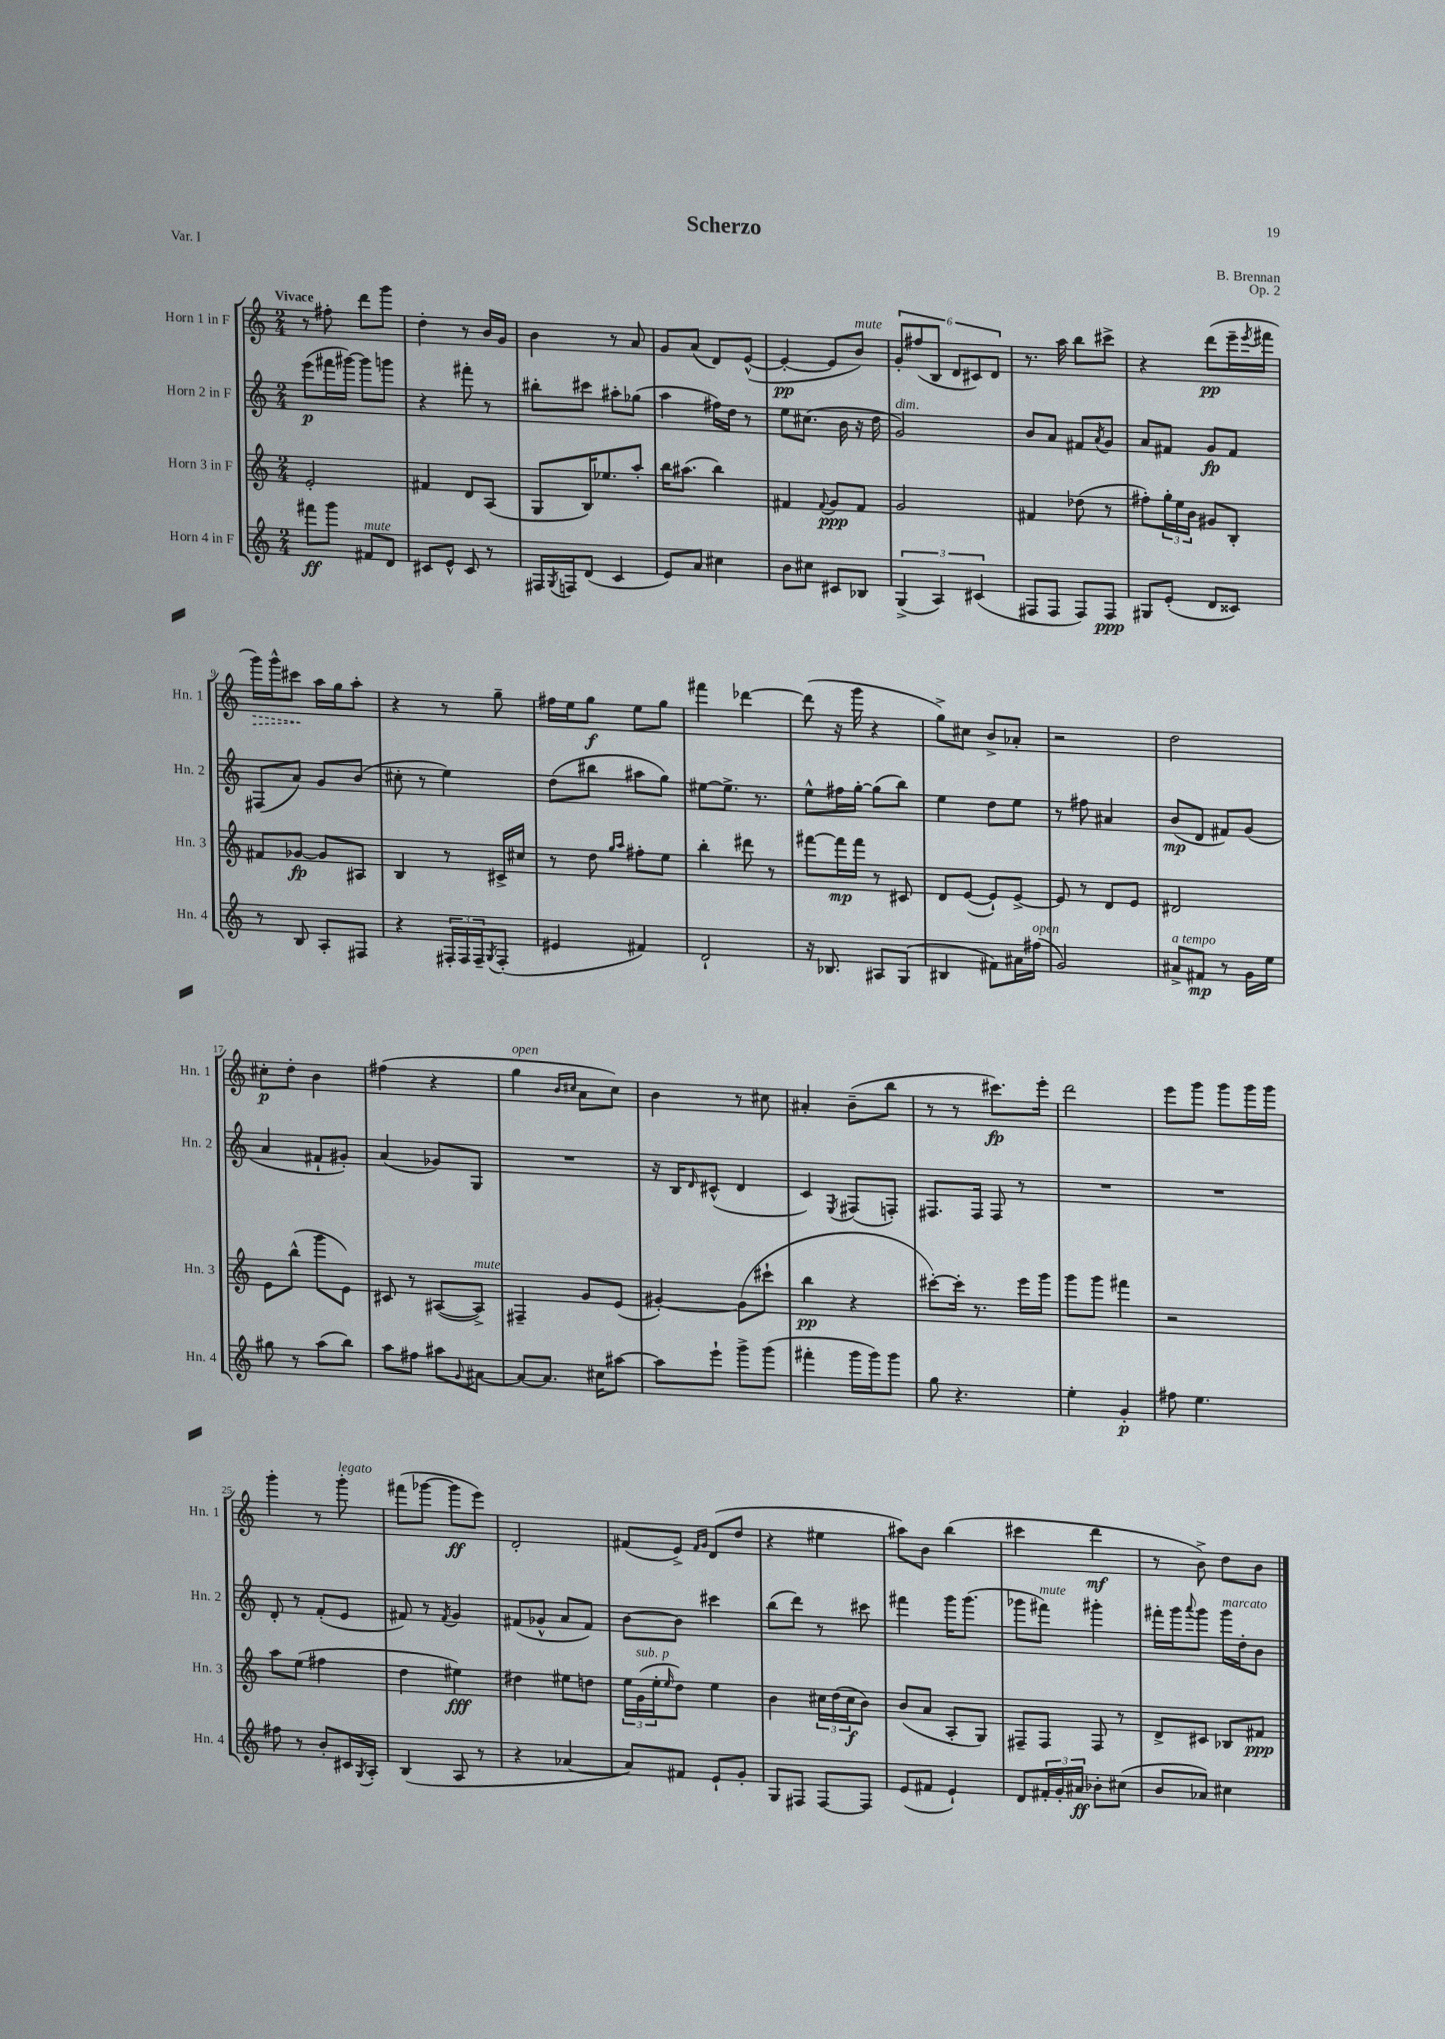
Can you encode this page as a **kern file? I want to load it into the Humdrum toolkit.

**kern	**dynam	**kern	**dynam	**kern	**dynam	**kern	**dynam
*part4	*part4	*part3	*part3	*part2	*part2	*part1	*part1
*staff4	*staff4	*staff3	*staff3	*staff2	*staff2	*staff1	*staff1
*I"Horn 4 in F	*	*I"Horn 3 in F	*	*I"Horn 2 in F	*	*I"Horn 1 in F	*
*I'Hn. 4	*	*I'Hn. 3	*	*I'Hn. 2	*	*I'Hn. 1	*
*clefG2	*	*clefG2	*	*clefG2	*	*clefG2	*
*k[]	*	*k[]	*	*k[]	*	*k[]	*
*M2/4	*	*M2/4	*	*M2/4	*	*M2/4	*
=1	=1	=1	=1	=1	=1	=1	=1
!	!	!	!	!	!	!LO:TX:a:B:t=Vivace	!
8fff#X\L	ff	2e'/	.	(8eee\L	p	8r	.
8ggg\J	.	.	.	16fff#X\L	.	8ff#X'\	.
.	.	.	.	[16ggg#X\JJ)	.	.	.
!LO:TX:a:i:t=mute	!	!	!	!	!	!	!
8f#X/L	.	.	.	8ggg#\L]	.	8ddd\L	.
8d/J	.	.	.	8gggn\J	.	8ggg\J	.
=2	=2	=2	=2	=2	=2	=2	=2
8c#X/L	.	4f#X/	.	4r	.	4dd'\	.
8e^^/J	.	.	.	.	.	.	.
8c#/	.	8d/L	.	8fff#X'\	.	8r	.
8r	.	(8A/J	.	8r	.	16b/LL	.
.	.	.	.	.	.	16g/JJ	.
=3	=3	=3	=3	=3	=3	=3	=3
16F#X/LL	.	8G/L	.	8bb#X'\L	.	4b\	.
8qG/	.	.	.	.	.	.	.
16Fn/J	.	.	.	.	.	.	.
(8d/J	.	16B/K)	.	8ccc#X\J	.	.	.
.	.	8.ee-X/	.	.	.	.	.
4c/	.	.	.	8aa#X'\L	.	8r	.
.	.	8aa'/J	.	(8gg-X\J	.	8a/	.
=4	=4	=4	=4	=4	=4	=4	=4
8e/L)	.	16bb\KL	.	4aa\	.	8g/L	.
.	.	(8.aa#X\J	.	.	.	.	.
8a/J	.	.	.	.	.	(8a/J	.
4cc#X\	.	4bb\)	.	16ff#X\LL)	.	8d/L)	.
.	.	.	.	16dd\JJ	.	.	.
.	.	.	.	8r	.	([8e^^/J	.
=5	=5	=5	=5	=5	=5	=5	=5
8b\L	.	4f#X/	.	8ee\L	.	4e'/_	pp
8cc#X\J	.	.	.	(8.cc#X\J	.	.	.
.	.	8qqf#/	.	.	.	.	.
8c#X/L	.	8g/L	ppp	.	.	8e/L]	.
.	.	.	.	16b\	.	.	.
!	!	!	!	!	!	!LO:TX:a:i:t=mute	!
8B-X/J	.	8f#/J	.	16r	.	8b/J)	.
.	.	.	.	16dd\	.	.	.
=6	=6	=6	=6	=6	=6	=6	=6
!	!	!	!	!LO:TX:a:i:t=dim.	!	!	!
(6G^/	.	2g/	.	2g/)	.	12g'/L	.
.	.	.	.	.	.	(12ff#X/	.
6A/)	.	.	.	.	.	12B/J	.
.	.	.	.	.	.	12d/L	.
(6c#X/	.	.	.	.	.	12c#X/)	.
.	.	.	.	.	.	12d/J	.
=7	=7	=7	=7	=7	=7	=7	=7
8F#X/L	.	4f#X/	.	8b/L	.	8.r	.
8F#/J	.	.	.	8a/J	.	.	.
.	.	.	.	.	.	16aa\	.
8F#/L)	.	(8dd-X\	.	8f#X/L	.	8bb\L	.
.	.	.	.	8qa/	.	.	.
8F#/J	ppp	8r	.	8g/J	.	8ccc#X^\J	.
=8	=8	=8	=8	=8	=8	=8	=8
8G#X/L	.	8ff#X'\L)	.	8a/L	.	4r	.
(8e'/J	.	24gg'\L	.	8f#X/J	.	.	.
.	.	24ee\	.	.	.	.	.
.	.	24b\JJ	.	.	.	.	.
8d/L	.	8g#X/L	.	8g/L	fp	(8ddd\L	pp
8c##X/J)	.	8B'/J	.	8f#/J	.	16eee~\L	.
.	.	.	.	.	.	8qeee/	.
.	.	.	.	.	.	16fff#X\JJ	.
!!LO:LB:g=z
=9	=9	=9	=9	=9	=9	=9	=9
!	!	!	!	!	!	!	!LO:HP:b
8r	.	8f#X/L	.	(8F#X/L	.	16ggg\LL)	>
.	.	.	.	.	.	16ggg^^\J	.
8B/	.	[8g-X/J	fp	8a/J)	.	8ccc#X\J	.
8A'/L	.	8g-/L]	.	8g/L	.	16aa\LL	]
.	.	.	.	.	.	16gg\J	.
8F#X/J	.	8A#X/J	.	(8b/J	.	8aa'\J	.
=10	=10	=10	=10	=10	=10	=10	=10
4r	.	4B/	.	8cc#X'\	.	4r	.
.	.	.	.	8r	.	.	.
24F#X'/LL	.	8r	.	4ee\)	.	8r	.
24F#/	.	.	.	.	.	.	.
24F#~/J	.	.	.	.	.	.	.
8qG/	.	.	.	.	.	.	.
(8F#'/J	.	16c#X^/LL	.	.	.	8gg~\	.
.	.	16cc#X/JJ	.	.	.	.	.
=11	=11	=11	=11	=11	=11	=11	=11
4e#X/	.	8r	.	(8dd\L	.	16ff#X\LL	.
.	.	.	.	.	.	16ee\J	.
.	.	8dd\	.	8bb#X\J	.	8gg\J	f
.	.	16qqgg/LL	.	.	.	.	.
.	.	16qqaa/JJ	.	.	.	.	.
4f#X/)	.	8ff#X'\L	.	8aa#X\L	.	8ee\L	.
.	.	8ee\J	.	8gg\J)	.	8gg\J	.
=12	=12	=12	=12	=12	=12	=12	=12
2d`/	.	4bb'\	.	[8ee#X\L	.	4fff#X\	.
.	.	.	.	8.ee#^\J]	.	.	.
.	.	8ddd#X\	.	.	.	[4ddd-X\	.
.	.	.	.	8.r	.	.	.
.	.	8r	.	.	.	.	.
=13	=13	=13	=13	=13	=13	=13	=13
16r	.	[8fff#X\L	.	8ee^^\L	.	(8ddd-\]	.
8.B-X/	.	.	.	.	.	.	.
.	.	16fff#\L]	mp	16ff#X\L	.	16r	.
.	.	16fff#\JJ	.	[16gg'\JJ	.	16ggg\	.
8A#X/L	.	8r	.	(8gg\L]	.	4r	.
(8G/J	.	8c#X/	.	8bb\J)	.	.	.
=14	=14	=14	=14	=14	=14	=14	=14
4B#X/	.	8d/L	.	4ee\	.	8gg^\L)	.
.	.	([8e/J	.	.	.	8cc#X\J	.
8f#X\L)	.	8e`/L])	.	8dd\L	.	8b^/L	.
16a#X\L	.	[8e^/J	.	8ee\J	.	8a-X'/J	.
!LO:TX:a:i:t=open	!	!	!	!	!	!	!
(16ff#X\JJ	.	.	.	.	.	.	.
=15	=15	=15	=15	=15	=15	=15	=15
2g/)	.	8e/]	.	8r	.	2r	.
.	.	8r	.	8ff#X\	.	.	.
.	.	8d/L	.	4a#X/	.	.	.
.	.	8e/J	.	.	.	.	.
=16	=16	=16	=16	=16	=16	=16	=16
!LO:TX:a:i:t=a tempo	!	!	!	!	!	!	!
8a#X^/L	.	2d#X/	.	(8b/L	mp	2dd\	.
8f#X/J	mp	.	.	8d/J	.	.	.
8r	.	.	.	8f#X/L)	.	.	.
16g\LL	.	.	.	(8g/J	.	.	.
16ee\JJ	.	.	.	.	.	.	.
!!LO:LB:g=z
=17	=17	=17	=17	=17	=17	=17	=17
8gg#X\	.	8e\L	.	4a/	.	8cc#X'\L	p
8r	.	(8bb^^\J	.	.	.	8dd'\J	.
(8aa\L	.	8ggg\L	.	8f#X`/L	.	4b\	.
8bb\J)	.	8e\J)	.	8g#X'/J)	.	.	.
=18	=18	=18	=18	=18	=18	=18	=18
8aa\L	.	8c#X/	.	(4a/	.	(4ff#X\	.
8ff#X\J	.	8r	.	.	.	.	.
8aa#X\L	.	([8A#X/L	.	8g-X/L)	.	4r	.
8qqg/	.	.	.	.	.	.	.
!	!	!LO:TX:a:i:t=mute	!	!	!	!	!
[8a#X\J	.	8A#^/J])	.	8G/J	.	.	.
=19	=19	=19	=19	=19	=19	=19	=19
!	!	!	!	!	!	!LO:TX:a:i:t=open	!
8a#/L_	.	4F#X~/	.	2r	.	4gg\	.
8.a#/J]	.	.	.	.	.	.	.
.	.	.	.	.	.	16qqb/LL	.
.	.	.	.	.	.	16qqcc#X/JJ	.
.	.	8g/L	.	.	.	8a\L	.
16cc#X\KL	.	.	.	.	.	.	.
[8aa#X\J	.	(8e/J	.	.	.	8cc#\J)	.
=20	=20	=20	=20	=20	=20	=20	=20
8aa#\L]	.	[4g#X'/)	.	16r	.	4b\	.
.	.	.	.	16B/KL	.	.	.
.	.	.	.	16qqd/	.	.	.
8eee`\J	.	.	.	(8c#X^^/J	.	.	.
8ggg^\L	.	(8g#\L]	.	4d/	.	8r	.
(8ggg\J	.	8ccc#X`\J	.	.	.	8cc#X\	.
=21	=21	=21	=21	=21	=21	=21	=21
4fff#X'\	.	4bb\	pp	4c/)	.	4a#X'/	.
.	.	.	.	8qE/	.	.	.
16ggg\LL	.	4r	.	(8F#X/L	.	(8b~\L	.
16ggg\J)	.	.	.	.	.	.	.
8ggg\J	.	.	.	8Fn'/J)	.	8bb\J	.
=22	=22	=22	=22	=22	=22	=22	=22
8gg\	.	[8ccc#X'\L)	.	8.F#X/L	.	8r	.
4.r	.	16ccc#'\Jk]	.	.	.	8r	.
.	.	8.r	.	16F#/Jk	.	.	.
.	.	.	.	8F#/	.	8.ccc#X\L)	fp
.	.	16eee\LL	.	8r	.	.	.
.	.	16ggg\JJ	.	.	.	16eee'\Jk	.
=23	=23	=23	=23	=23	=23	=23	=23
4ee'\	.	8ggg\L	.	2r	.	2ddd\	.
.	.	8ggg\J	.	.	.	.	.
4g'/	p	4fff#X\	.	.	.	.	.
=24	=24	=24	=24	=24	=24	=24	=24
8ff#X\	.	2r	.	2r	.	8eee\L	.
4.ee\	.	.	.	.	.	8ggg\J	.
.	.	.	.	.	.	8ggg\L	.
.	.	.	.	.	.	16ggg\L	.
.	.	.	.	.	.	16ggg\JJ	.
!!LO:LB:g=z
=25	=25	=25	=25	=25	=25	=25	=25
8ff#X\	.	8aa\L	.	8d'/	.	4ggg'\	.
8r	.	(8ee\J	.	8r	.	.	.
8b'/L	.	4ff#X\	.	(8f'/L	.	8r	.
!	!	!	!	!	!	!LO:TX:a:i:t=legato	!
16c#X/L	.	.	.	8e/J	.	8ggg'\	.
8qG/	.	.	.	.	.	.	.
16A'/JJ	.	.	.	.	.	.	.
=26	=26	=26	=26	=26	=26	=26	=26
(4B/	.	4dd\	.	8f#X/)	.	(8fff#X\L	.
.	.	.	.	8r	.	[8ggg-X\J	.
.	.	.	.	8qf#/	.	.	.
8A/	.	4ee#X\)	fff	4g/	.	8ggg-\L]	ff
8r	.	.	.	.	.	8eee\J)	.
=27	=27	=27	=27	=27	=27	=27	=27
4r	.	4dd#X\	.	(8f#X/L	.	2d'/	.
.	.	.	.	8g-X^^/J	.	.	.
[4a-X/	.	8ee#X\L	.	8a/L	.	.	.
.	.	8ddn\J	.	8f#/J)	.	.	.
=28	=28	=28	=28	=28	=28	=28	=28
8a-/L])	.	24ee\LL	.	[8b\L	.	(8f#X/L	.
!	!	!LO:TX:a:i:t=sub. p	!	!	!	!	!
.	.	(24g\	.	.	.	.	.
.	.	24ee'\J	.	.	.	.	.
.	.	16qqee/	.	.	.	.	.
8f#X/J	.	8dd\J)	.	8b\J]	.	8e^/J)	.
.	.	.	.	.	.	16qqf#/LL	.
.	.	.	.	.	.	16qqg/JJ	.
8e`/L	.	4ee\	.	4ccc#X\	.	(8d/L	.
8g'/J	.	.	.	.	.	8dd/J	.
=29	=29	=29	=29	=29	=29	=29	=29
8G/L	.	4b\	.	(8bb\L	.	4r	.
8F#X/J	.	.	.	8ddd\J)	.	.	.
[8F#/L	.	24cc#X\LL	.	8r	.	4ee#X\	.
.	.	(24dd\	.	.	.	.	.
.	.	24cc#\J	f	.	.	.	.
8F#/J]	.	8b\J)	.	8ccc#X\	.	.	.
=30	=30	=30	=30	=30	=30	=30	=30
(8e/L	.	(8b/L	.	4fff#X\	.	8aa#X\L)	.
8f#X/J	.	8a/J	.	.	.	8b\J	.
4e`/)	.	8A'/L	.	16ggg\KL	.	(4bb\	.
.	.	.	.	(8.ggg\J	.	.	.
.	.	8G/J)	.	.	.	.	.
=31	=31	=31	=31	=31	=31	=31	=31
8d/L	.	8F#X~/L	.	8ggg-X\L	.	4ccc#X\	.
!	!	!	!	!LO:TX:a:i:t=mute	!	!	!
24f#X'/L	.	8F#/J	.	8fff#X\J)	.	.	.
24g'/	.	.	.	.	.	.	.
24a#X/JJ	ff	.	.	.	.	.	.
8b-X'\L	.	8F#/	.	4ggg#X'\	.	4ddd\	mf
(8cc#X\J	.	8r	.	.	.	.	.
=32	=32	=32	=32	=32	=32	=32	=32
8b/L	.	8d^/L	.	16fff#X'\LL	.	8r	.
.	.	.	.	16ggg\J	.	.	.
.	.	.	.	8qqaaa/	.	.	.
8a-X/J)	.	8c#X/J	.	8ggg\J	.	8b^\)	.
!	!	!	!	!LO:TX:a:i:t=marcato	!	!	!
4cc#X\	.	8B-X/L	.	16ggg\LL	.	8dd\L	.
.	.	.	.	16dd'\J	.	.	.
.	.	8f#X/J	ppp	8b\J	.	8b\J	.
==	==	==	==	==	==	==	==
*-	*-	*-	*-	*-	*-	*-	*-
